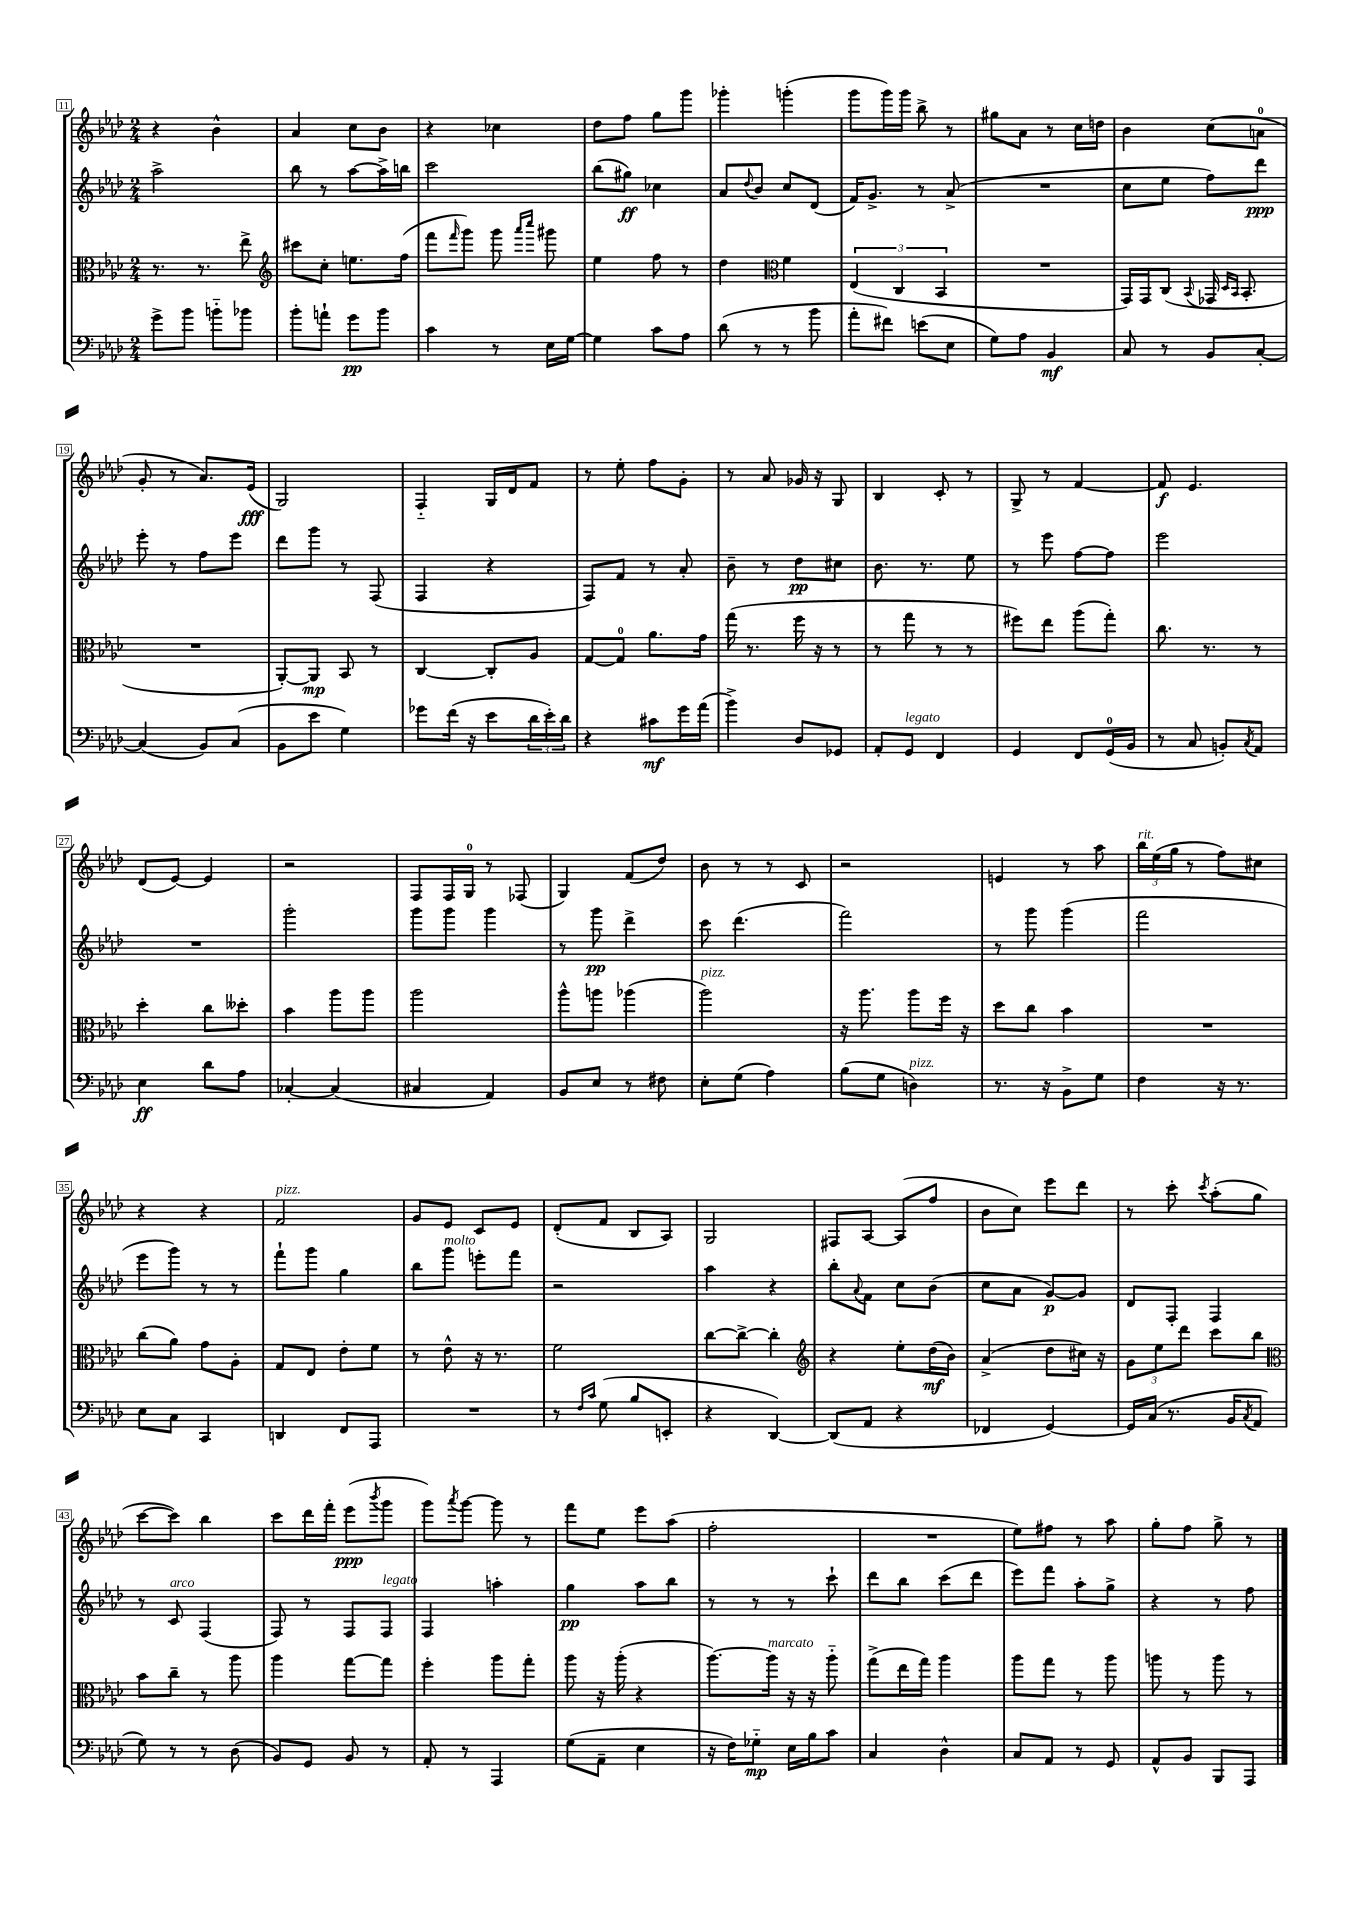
<<
\new StaffGroup <<
\new Staff = "s0" {
    \clef treble \key aes \major \numericTimeSignature \time 2/4
    r4 bes'4-^ |
    aes'4 c''8 bes'8 |
    r4 ces''4 |
    des''8 f''8 g''8 g'''8 |
    ges'''4-. g'''4-.( |
    g'''8 g'''16) g'''16 bes''8-> r8 |
    gis''8 aes'8 r8 c''16 d''16 |
    bes'4 c''8( a'8-0 |
    g'8-. r8 aes'8.) ees'16\fff( |
    g2) |
    f4-_ g16 des'16 f'8 |
    r8 ees''8-. f''8 g'8-. |
    r8 aes'8 ges'16 r16 g8 |
    bes4 c'8-. r8 |
    g8-> r8 f'4~ |
    f'8\f ees'4. |
    des'8( ees'8~) ees'4 |
    r2 |
    f8 f16 g16-0 r8 fes8( |
    g4) f'8( des''8) |
    bes'8 r8 r8 c'8 |
    r2 |
    e'4 r8 aes''8 |
    \tuplet 3/2 { bes''16^\markup { \italic "rit." } ees''16( g''16 } r8 f''8) cis''8 |
    r4 r4 |
    f'2^\markup { \italic "pizz." } |
    g'8 ees'8 c'8 ees'8 |
    des'8-.( f'8 bes8 aes8) |
    g2 |
    fis8 aes8~ aes8( f''8 |
    bes'8 c''8) ees'''8 des'''8 |
    r8 c'''8-. \acciaccatura { c'''8 } aes''8-.( g''8 |
    c'''8~ c'''8) bes''4 |
    c'''8 des'''16 f'''16-. ees'''8\ppp( \acciaccatura { bes'''8 } g'''8 |
    g'''8) \acciaccatura { aes'''8 } g'''8~ g'''8 r8 |
    f'''8 ees''8 ees'''8 aes''8( |
    f''2-. |
    R2 |
    ees''8) fis''8 r8 aes''8 |
    g''8-. f''8 g''8-> r8 \bar "|." |
}
\new Staff = "s1" {
    \clef treble \key aes \major \numericTimeSignature \time 2/4
    aes''2-> |
    bes''8 r8 aes''8~ aes''16-> b''16 |
    c'''2 |
    bes''8( gis''8\ff) ces''4 |
    aes'8 \appoggiatura { des''8 } bes'8 c''8 des'8( |
    f'16) g'8.-> r8 aes'8->( |
    R2 |
    c''8 ees''8 f''8) des'''8\ppp |
    ees'''8-. r8 f''8 ees'''8 |
    des'''8 g'''8 r8 f8( |
    f4 r4 |
    f8) f'8 r8 aes'8-. |
    bes'8-- r8 des''8\pp cis''8 |
    bes'8. r8. ees''8 |
    r8 ees'''8 f''8~ f''8 |
    ees'''2 |
    R2 |
    g'''2-. |
    g'''8 g'''8 g'''4 |
    r8 g'''8\pp des'''4-> |
    c'''8 des'''4.( |
    f'''2) |
    r8 g'''8 g'''4( |
    f'''2 |
    ees'''8 g'''8) r8 r8 |
    f'''8-! g'''8 g''4 |
    bes''8 g'''8^\markup { \italic "molto" } e'''8-. f'''8 |
    r2 |
    aes''4 r4 |
    bes''8-. \appoggiatura { aes'8 } f'8 c''8 bes'8( |
    c''8 aes'8 g'8~\p) g'8 |
    des'8 f8-. f4 |
    r8 c'8^\markup { \italic "arco" } f4( |
    f8) r8 f8 f8^\markup { \italic "legato" } |
    f4 a''4-. |
    g''4\pp aes''8 bes''8 |
    r8 r8 r8 c'''8-! |
    des'''8 bes''8 c'''8( des'''8 |
    ees'''8) f'''8 aes''8-. g''8-> |
    r4 r8 f''8 \bar "|." |
}
\new Staff = "s2" {
    \clef alto \key aes \major \numericTimeSignature \time 2/4
    r8. r8. ees''8-> |
    \clef treble cis'''8 c''8-. e''8. f''16( |
    f'''8 \grace { f'''16 } g'''8) g'''8 \grace { aes'''16 c''''16 } gis'''8 |
    ees''4 f''8 r8 |
    des''4 \clef alto f'4 |
    \tuplet 3/2 { ees4( c4 bes,4 } |
    R2 |
    g,16) g,16 c8( \appoggiatura { bes,8 } ges,16 \grace { des16 bes,16 } bes,8.-. |
    R2 |
    aes,8~-.) aes,8\mp bes,8 r8 |
    c4~ c8-. aes8 |
    g8~ g8-0 aes'8. g'16 |
    g''16( r8. f''16 r16 r8 |
    r8 g''8 r8 r8 |
    fis''8) ees''8 aes''8( g''8-.) |
    c''8. r8. r8 |
    des''4-. c''8 deses''8-. |
    bes'4 aes''8 aes''8 |
    aes''2 |
    aes''8-^ a''8 aes''4( |
    aes''2^\markup { \italic "pizz." }) |
    r16 aes''8. aes''8 f''16 r16 |
    des''8 c''8 bes'4 |
    R2 |
    c''8( aes'8) g'8 aes8-. |
    g8 ees8 ees'8-. f'8 |
    r8 ees'8-^ r16 r8. |
    f'2 |
    c''8~ c''8~-> c''4-. |
    \clef treble r4 ees''8-. des''16\mf( bes'16) |
    aes'4->( des''8 cis''16) r16 |
    \tuplet 3/2 { g'8 ees''8 des'''8 } c'''8 bes''8 |
    \clef alto bes'8 c''8-- r8 aes''8 |
    aes''4 g''8~ g''8 |
    f''4-. aes''8 g''8-. |
    aes''8 r16 aes''16-.( r4 |
    aes''8.~) aes''16^\markup { \italic "marcato" } r16 r16 aes''8-_ |
    g''8->( ees''16 g''16) aes''4 |
    aes''8 g''8 r8 aes''8 |
    a''8 r8 a''8 r8 \bar "|." |
}
\new Staff = "s3" {
    \clef bass \key aes \major \numericTimeSignature \time 2/4
    g'8-> bes'8 b'8-_ bes'8 |
    bes'8-. a'8-! g'8\pp bes'8 |
    c'4 r8 ees16 g16~ |
    g4 c'8 aes8 |
    des'8( r8 r8 bes'8 |
    aes'8-. fis'8) e'8( ees8 |
    g8) aes8 bes,4\mf |
    c8 r8 bes,8 c8~-. |
    c4( bes,8) c8( |
    bes,8 ees'8 g4) |
    ges'8 f'16( r16 ees'8 \tuplet 3/2 { des'16 ees'16-.) des'16 } |
    r4 cis'8\mf g'16 aes'16( |
    bes'4->) des8 ges,8 |
    aes,8-. g,8^\markup { \italic "legato" } f,4 |
    g,4 f,8 g,16-0( bes,16 |
    r8 c8 b,8-.) \acciaccatura { c8 } aes,8 |
    ees4\ff des'8 aes8 |
    ces4~-. ces4( |
    cis4 aes,4) |
    bes,8 ees8 r8 fis8 |
    ees8-. g8( aes4) |
    bes8( g8 d4^\markup { \italic "pizz." }) |
    r8. r16 bes,8-> g8 |
    f4 r16 r8. |
    ees8 c8 c,4 |
    d,4 f,8 aes,,8 |
    R2 |
    r8 \grace { f16 c'16 } g8( bes8 e,8-. |
    r4 des,4~) |
    des,8( aes,8 r4 |
    fes,4 g,4~) |
    g,16 c16( r8. bes,16 \acciaccatura { c8 } aes,8 |
    g8) r8 r8 des8( |
    bes,8) g,8 bes,8 r8 |
    aes,8-. r8 aes,,4 |
    g8( aes,8-- ees4 |
    r16 f16) ges8-_\mp ees16 bes16 c'8 |
    c4 des4-^ |
    c8 aes,8 r8 g,8 |
    aes,8-^ bes,8 bes,,8 aes,,8 \bar "|." |
}
>>
>>
\layout { \context { \Score currentBarNumber = #11 \override BarNumber.stencil = #(make-stencil-boxer 0.1 0.3 ly:text-interface::print) } }
